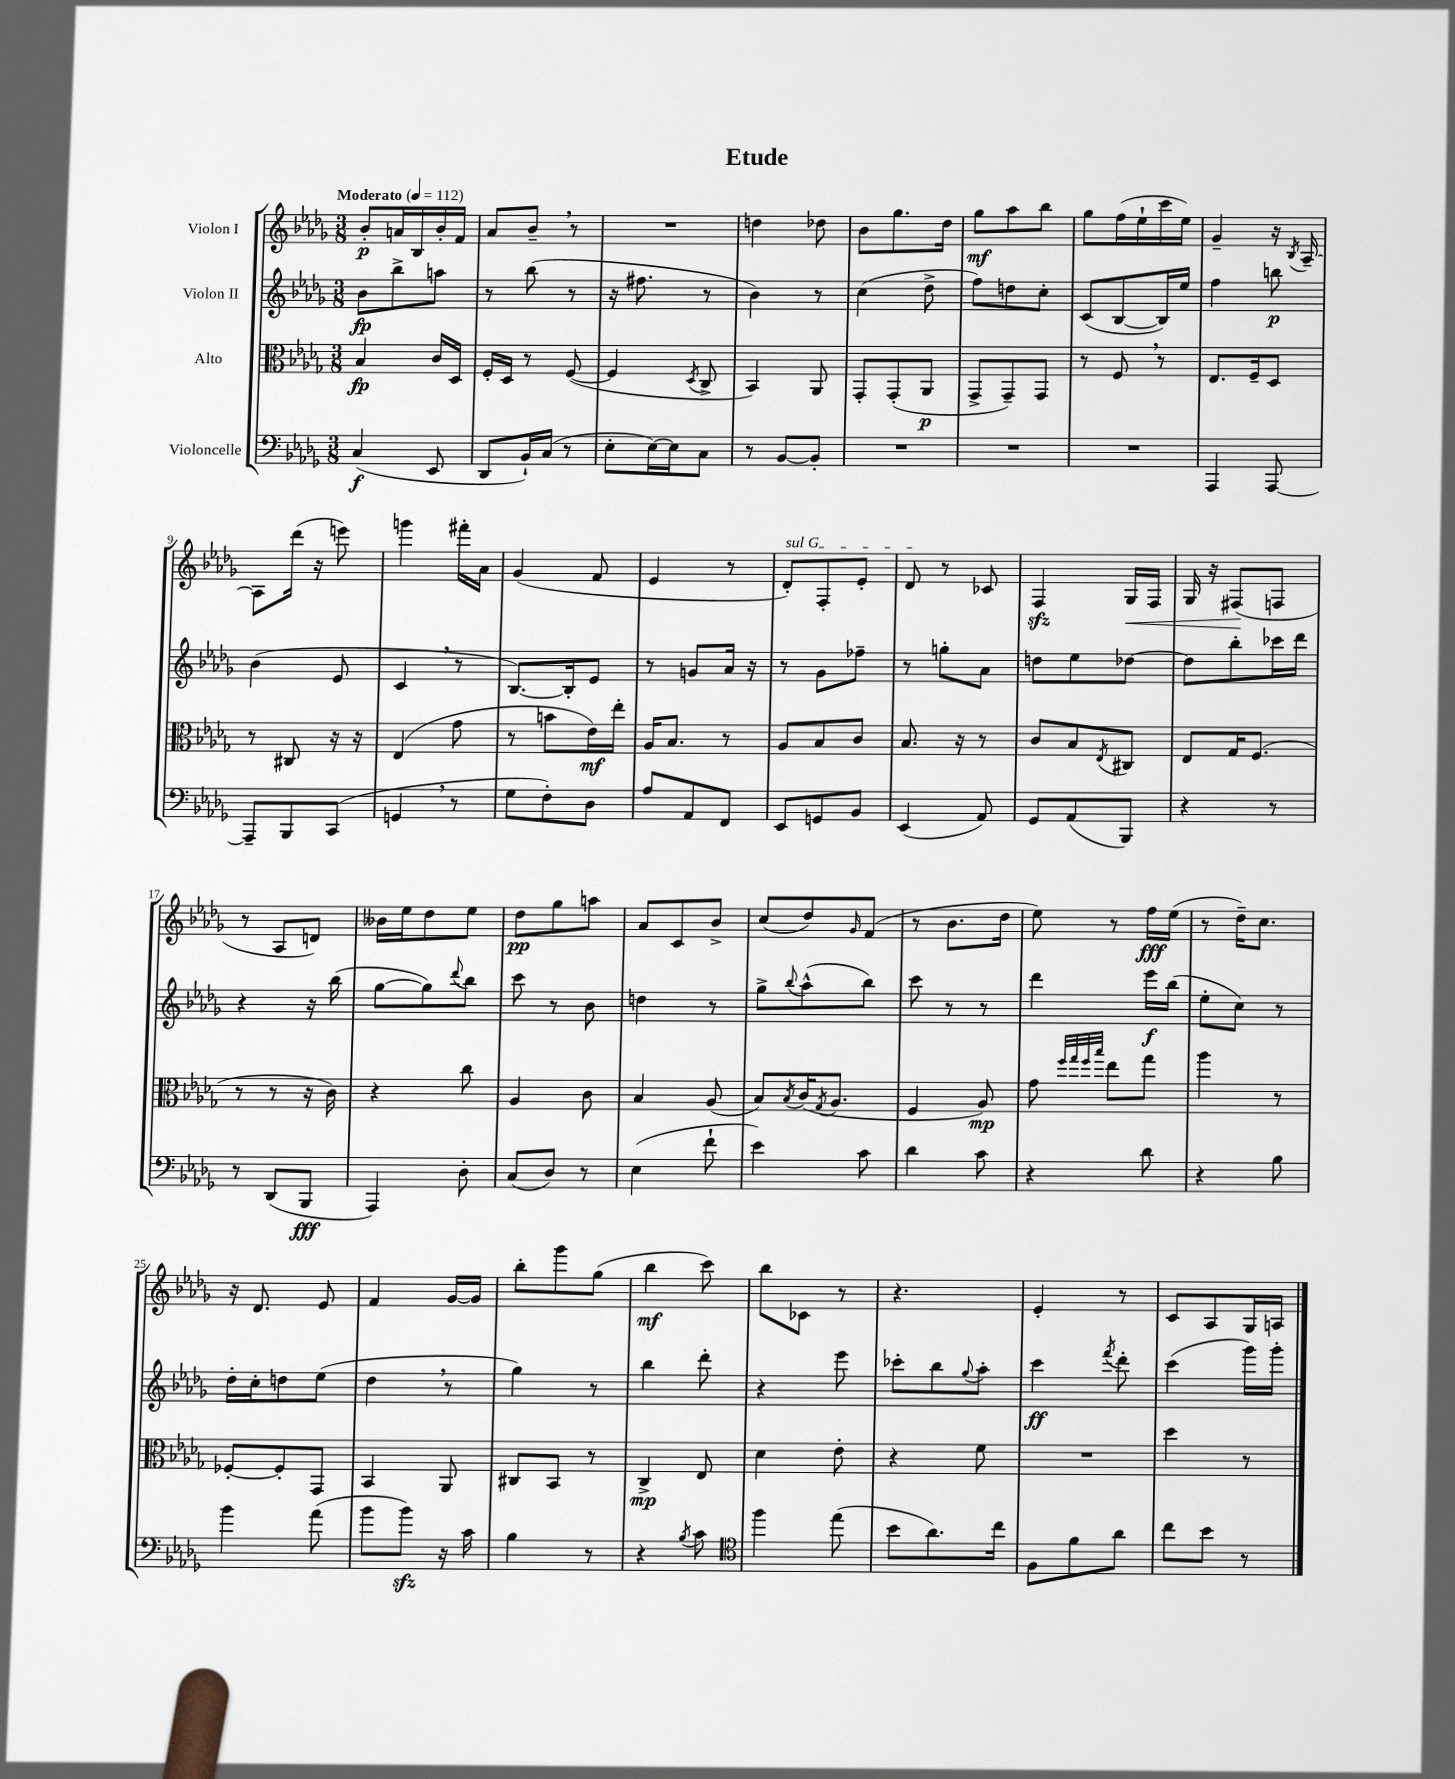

**kern	**kern	**kern	**kern
*staff4	*staff3	*staff2	*staff1
*clefF4	*clefC3	*clefG2	*clefG2
*k[b-e-a-d-g-]	*k[b-e-a-d-g-]	*k[b-e-a-d-g-]	*k[b-e-a-d-g-]
*M3/8	*M3/8	*M3/8	*M3/8
*MM112	*MM112	*MM112	*MM112
(4C/	4B-/	8b-\L	8b-'/L
.	.	8bb-^\	16a/L
.	.	.	16B-/
8EE-/	16c/LL	8aa\J	16b-'/
.	16D-/JJ	.	16f/JJ
=	=	=	=
8DD-/L	16F'/LL	8r	8a-/L
.	16D-/JJ	.	.
16BB-`/L)	8r	(8bb-\	8b-~/J
(16C/JJ	.	.	.
8r	([8F/	8r	8r
=	=	=	=
8E-'\L	4F/]	16r	4.r
.	.	8.ff#\	.
[16E-\L)	.	.	.
16E-\]J	.	.	.
.	8qD-/	.	.
8C\J	8C^/	8r	.
=	=	=	=
8r	4BB-/)	4b-\)	4dd\
[8BB-/L	.	.	.
8BB-'/]J	8AA-/	8r	8dd-\
=	=	=	=
4.r	8GG-'/L	(4cc\	8b-\L
.	(8GG-'/	.	8.gg-\
.	8AA-/J	8dd-^\	.
.	.	.	16dd-\Jk
=	=	=	=
4.r	8GG-^/L	8ff\L)	8gg-\L
.	8GG-~/)	8dd\	8aa-\
.	8GG-/J	8cc'\J	8bb-\J
=	=	=	=
4.r	8r	(8c/L	8gg-\L
.	8F/	[8B-/	(16ff\L
.	.	.	16ee-`\
.	8r	16B-/]L)	16ccc\
.	.	16ee-/JJ	16ee-\JJ)
=	=	=	=
4AAA-/	8.E-/L	4ff\	4g-~/
.	16F~/k	.	.
[8AAA-/	8D-/J	8bb\	16r
.	.	.	8qB-/
.	.	.	[16A-~/
=	=	=	=
8AAA-~/]L	8r	(4b-\	8A-\]L
8BBB-/	8C#/	.	(16ddd-\Jk
.	.	.	16r
(8CC/J	16r	8e-/	8eee\)
.	16r	.	.
=	=	=	=
4GG/	(4E-/	4c/	4ggg\
8r	8g-\	8r	16fff#'\LL
.	.	.	16a-\JJ
=	=	=	=
8G-\L	8r	[8.B-/L)	(4g-/
8F'\)	8b\L	.	.
.	.	16B-'/]k	.
8D-\J	16e-\L)	8e-/J	8f/
.	16ee-'\JJ	.	.
=	=	=	=
8A-/L	16A-/LK	8r	4e-/
.	8.B-/J	.	.
8AA-/	.	8g/L	.
8FF/J	8r	16a-/Jk	8r
.	.	16r	.
=	=	=	=
8EE-/L	8A-/L	8r	8d-'/L)
8GG/	8B-/	8g-\L	8F'/
8BB-/J	8c/J	8ff-~\J	8e-'/J
=	=	=	=
(4EE-/	8.B-/	8r	8d-/
.	.	8gg'\L	8r
.	16r	.	.
8AA-/)	8r	8a-\J	8c-/
=	=	=	=
8GG-/L	8c/L	8dd\L	4F/
(8AA-/	8B-/	8ee-\	.
.	8qE-/	.	.
8BBB-/J)	8C#/J	[8dd-\J	16G-/LL
.	.	.	16F/JJ
=	=	=	=
4r	8E-/L	8dd-\]L	16G-/
.	.	.	16r
.	16G-/K	8bb-'\	(8F#/L
.	(8.F/J	.	.
8r	.	16ccc-\L	8F/J
.	.	16ddd-\JJ	.
=	=	=	=
8r	8r	4r	8r
(8DD-/L	8r	.	8A-/L
8BBB-/J	16r	16r	8d/J)
.	16c\)	(16bb-\	.
=	=	=	=
4AAA-/)	4r	[8gg-\L	16b--\LL
.	.	.	16ee-\J
.	.	8gg-\])	8dd-\
.	.	8qqddd-/	.
8D-'\	8cc\	8bb-\J	8ee-\J
=	=	=	=
(8C/L	4A-/	8ccc\	8dd-\L
8D-/J)	.	8r	8gg-\
8r	8c\	8b-\	8aa\J
=	=	=	=
(4E-\	4B-/	4dd\	8a-/L
.	.	.	8c/
8f`\	(8A-/	8r	8b-^/J
=	=	=	=
4e-\)	8B-/L)	8gg-^\L	(8cc/L
.	8qB-/	8qqbb-/	.
.	(16c/K	(8aa-^^\	8dd-/)
.	8qG-/	.	.
.	8.A-/J	.	.
.	.	.	16qqg-/
8c\	.	8bb-\J)	(8f/J
=	=	=	=
4d-\	4F/	8ccc\	8r
.	.	8r	8.b-\L
8c\	8A-/)	8r	.
.	.	.	16dd-\Jk
=	=	=	=
4r	8g-\	4ddd-\	8ee-\)
.	32qqff/LLL	.	.
.	32qqgg-/	.	.
.	32qqff/	.	.
.	32qqbb-/JJJ	.	.
.	8ee-\L	.	8r
8d-\	8gg-\J	16eee-\LL	16ff\LL
.	.	(16bb-\JJ	(16ee-\JJ
=	=	=	=
4r	4aa-\	8ee-'\L	8r
.	.	8cc\J)	16dd-~\LK)
.	.	.	8.cc\J
8B-\	8r	8r	.
=	=	=	=
4b-\	[8F-'/L	16dd-'\LL	16r
.	.	16cc'\J	8.d-/
.	8F-'/]	8dd\	.
(8a-\	8GG-/J	(8ee-\J	8e-/
=	=	=	=
8b-\L	4BB-/	4dd-\	4f/
8b-\J)	.	.	.
16r	8AA-/	8r	[16g-/LL
16c\	.	.	16g-/]JJ
=	=	=	=
4B-\	8C#/L	4gg-\)	8bb-'\L
.	8BB-/J	.	8ggg-\
8r	8r	8r	(8gg-\J
=	=	=	=
4r	4C^/	4bb-\	4bb-\
8qB-/	.	.	.
8c\	8E-/	8ddd-'\	8ccc\)
=	=	=	=
*clefC4	*	*	*
4ff\	4d-\	4r	8bb-\L
.	.	.	8c-\J
(8ee-\	8e-'\	8eee-\	8r
=	=	=	=
8b-\L	4r	8ccc-'\L	4.r
8.a-\)	.	8bb-\	.
.	.	8qqgg-/	.
.	8f\	8aa-'\J	.
16cc\Jk	.	.	.
=	=	=	=
8F\L	4.r	4ccc\	4e-'/
8f\	.	.	.
.	.	8qfff/	.
8a-\J	.	8ddd-'\	8r
=	=	=	=
8cc\L	4dd-\	(4ccc\	8c/L
8b-\J	.	.	8A-/
8r	8r	16ggg-\LL)	16G-/L
.	.	16ggg-'\JJ	16A/JJ
==	==	==	==
*-	*-	*-	*-
